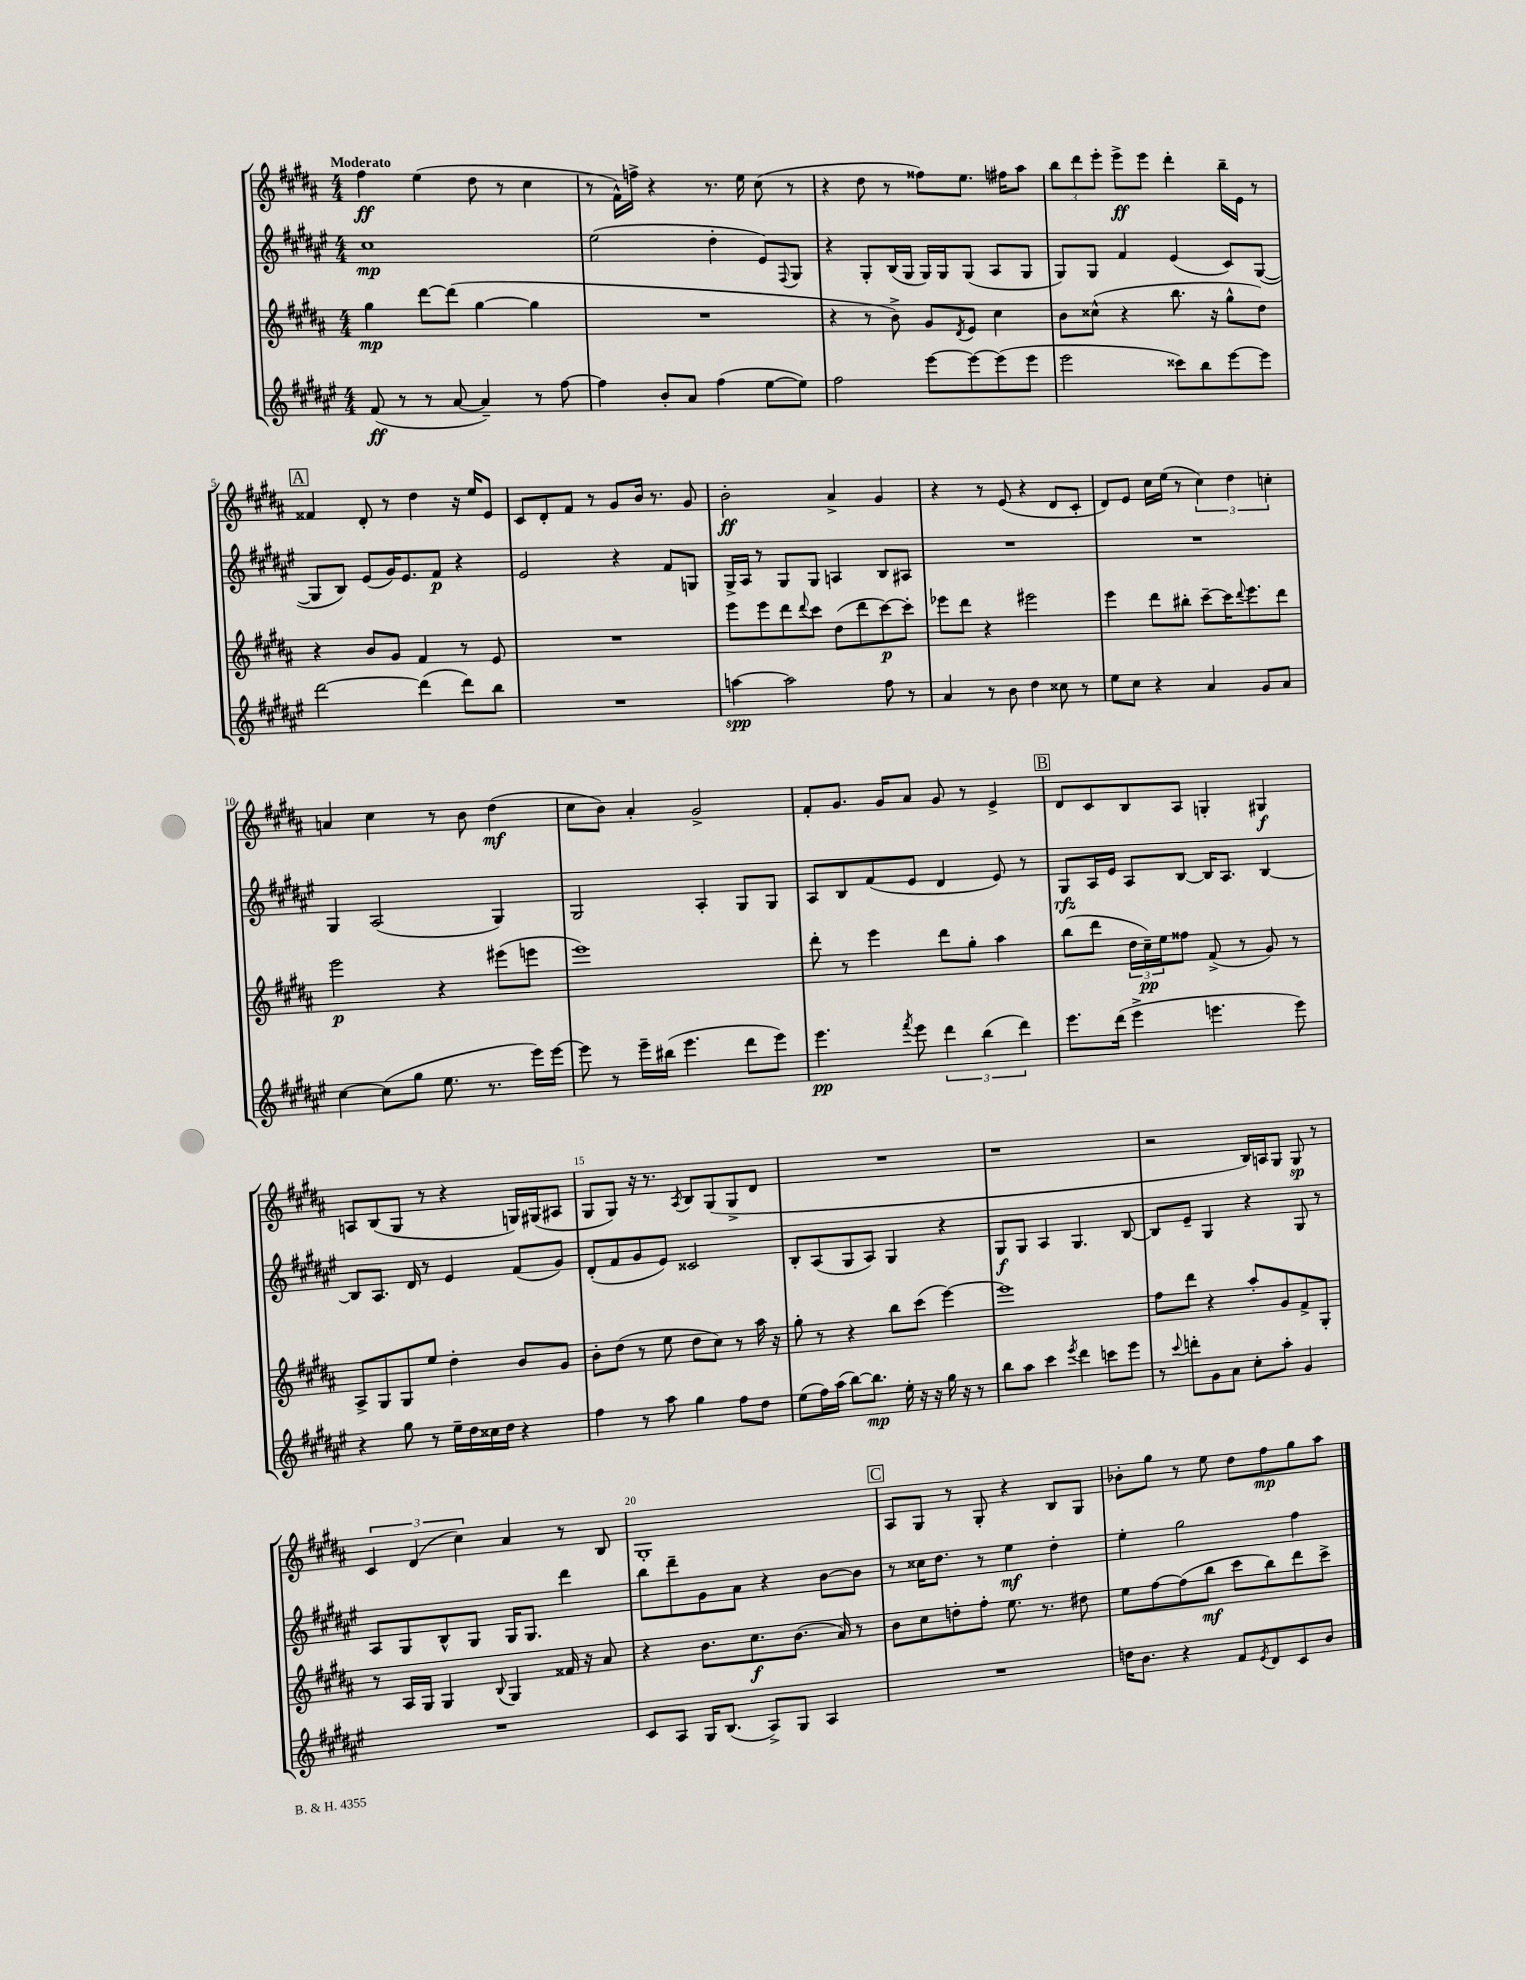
<<
\new StaffGroup <<
\new Staff = "s0" {
    \clef treble \key b \major \numericTimeSignature \time 4/4 \tempo "Moderato"
    fis''4\ff e''4( dis''8 r8 cis''4 |
    r8 fis'16-^) f''16-> r4 r8. e''16 cis''8( r8 |
    r4 dis''8 r8 fisis''8) e''8. fis''16 ais''8 |
    \tuplet 3/2 { b''8 dis'''8 e'''8-. } e'''8->\ff e'''8 dis'''4-. b''16-- e'16 r8 |
    \mark \markup { \box "A" } fisis'4 dis'8-. r8 dis''4 r16 e''16 e'8 |
    cis'8 dis'8-. fis'8 r8 gis'8 b'16 r8. gis'8 |
    b'2-.\ff ais'4-> gis'4 |
    r4 r8 e'8( r4 dis'8 cis'8-. |
    dis'8) e'8 cis''16 e''16( r8 \tuplet 3/2 { cis''4) dis''4 c''4-. } |
    a'4 cis''4 r8 b'8 dis''4\mf( |
    cis''8 b'8) ais'4-. gis'2-> |
    fis'8-. gis'8. gis'16 ais'8 gis'8 r8 e'4-> |
    \mark \markup { \box "B" } dis'8 cis'8 b8 ais8 g4-. gis4\f |
    a8 b8( gis8 r8 r4 g16) gis16( ais8 |
    gis8 gis8) r16 r8. \acciaccatura { ais8 } b8 gis8( gis8-> dis'8 |
    R1 |
    r1 |
    r2 b16) a16 gis8 gis8\sp r8 |
    \tuplet 3/2 { cis'4 dis'4( cis''4) } ais'4 r8 b8 |
    gis1-. |
    \mark \markup { \box "C" } ais8 gis8 r8 gis8-. r4 b8 gis8 |
    bes'8-. gis''8 r8 e''8 dis''8 fis''8\mp gis''8 ais''8 \bar "|." |
}
\new Staff = "s1" {
    \clef treble \key fis \major \numericTimeSignature \time 4/4
    cis''1\mp |
    eis''2( dis''4-. eis'8) \appoggiatura { fis8 } gis8 |
    r4 gis8-. b16( gis16 gis16) gis16 gis8( ais8 gis8 |
    gis8) gis8 fis'4 eis'4( cis'8) gis8~( |
    \mark \markup { \box "A" } gis8 b8) eis'8( gis'16) eis'8. fis'8\p r4 |
    eis'2 r4 fis'8 g8 |
    gis16-> ais16 r8 gis8 gis8 a4 b8 ais8 |
    R1 |
    R1 |
    gis4 ais2( gis4) |
    gis2 ais4-. gis8 gis8 |
    ais8 b8 fis'8( eis'8 dis'4 eis'8) r8 |
    \mark \markup { \box "B" } gis8\rfz ais16 eis'16 ais8 b8~ b16 ais8. b4~ |
    b8 ais8. dis'16 r8 eis'4 fis'8( gis'8) |
    dis'8-.( fis'8 gis'8 eis'8) cisis'2 |
    b8-. ais8( gis8 ais8) gis4 r4 |
    gis8\f gis8 ais4 gis4. b8~ |
    b8 eis'8-- gis4 r4 gis8 r8 |
    ais8 gis8 b8-^ gis8 gis16 gis8. dis'''4 |
    b''8 dis'''8-- gis'8 ais'8 r4 b'8~ b'8 |
    \mark \markup { \box "C" } r8 cisis''16 dis''8. r8 eis''4\mf dis''4-. |
    eis''4-. gis''2 fis''4 \bar "|." |
}
\new Staff = "s2" {
    \clef treble \key b \major \numericTimeSignature \time 4/4
    gis''4\mp dis'''8~ dis'''8( gis''4~ gis''4 |
    R1 |
    r4 r8 b'8->) gis'8 \acciaccatura { dis'8 } e'8 cis''4 |
    b'8 cisis''8-^( r4 b''8. r16 gis''8-^ dis''8) |
    \mark \markup { \box "A" } r4 b'8 gis'8 fis'4 r8 e'8 |
    R1 |
    e'''8 e'''8 dis'''8 \appoggiatura { dis'''8 } cis'''8 dis''8( dis'''8 cis'''8~\p) cis'''8-. |
    ees'''8 dis'''8 r4 eis'''2 |
    e'''4 dis'''8 bis''8-. cis'''8~-- cis'''16 \appoggiatura { dis'''8 } e'''8. dis'''8 |
    e'''2\p r4 eis'''8( e'''8 |
    e'''1) |
    dis'''8-. r8 e'''4 dis'''8 gis''8-. ais''4 |
    \mark \markup { \box "B" } b''8( dis'''8 \tuplet 3/2 { dis''16 cis''16--\pp) e''16 } fisis''8 fis'8->( r8 gis'8) r8 |
    ais8-> gis8 gis8 e''8 dis''4-. b'8 gis'8 |
    b'8-. dis''8( r8 e''8 dis''8 cis''8) r8 ais''16 r16 |
    gis''8-. r8 r4 b''8 cis'''8( e'''4~) |
    e'''1 |
    fis''8 dis'''8 r4 ais''8-. gis'8 fis'8-> gis8-. |
    r8 ais16 gis16 gis4 \appoggiatura { b8 } gis4 fisis'16 r16 ais'8 |
    r4 b'8. cis''8.\f b'8.( ais'16) r8 |
    \mark \markup { \box "C" } b'8 cis''8 d''8-. fis''8-. e''8. r8. dis''8 |
    e''8 fis''8~ fis''8( b''8\mf cis'''8 b''8) dis'''8 cis'''8-> \bar "|." |
}
\new Staff = "s3" {
    \clef treble \key fis \major \numericTimeSignature \time 4/4
    fis'8\ff( r8 r8 ais'8~ ais'4--) r8 fis''8~ |
    fis''4 b'8-. ais'8 fis''4( eis''8~ eis''8) |
    fis''2 eis'''8~ eis'''8~ eis'''8( eis'''8 |
    eis'''2 cisis'''8) b''8 eis'''8~ eis'''8 |
    \mark \markup { \box "A" } dis'''2~ dis'''4( dis'''8) b''8 |
    R1 |
    a''4~\spp a''2 fis''8 r8 |
    ais'4 r8 b'8 dis''4 cisis''8 r8 |
    eis''8 cis''8 r4 ais'4 gis'8 ais'8 |
    cis''4~ cis''8( gis''8 eis''8. r8. eis'''16) eis'''16~ |
    eis'''8 r8 eis'''16-- bis''16( eis'''4. dis'''8 eis'''8) |
    eis'''4.\pp \acciaccatura { fis'''8 } eis'''8 \tuplet 3/2 { dis'''4 b''4( dis'''4) } |
    \mark \markup { \box "B" } eis'''8. dis'''16( eis'''4-> e'''4. e'''8) |
    r4 gis''8 r8 eis''16-- dis''16 cisis''16 dis''16 r4 |
    fis''4 r8 ais''8 gis''4 fis''8 dis''8 |
    eis''8( fis''16) ais''16( b''8~) b''8.\mp eis''16-. r16 r16 gis''16 r16 r8 |
    b''8 ais''8 cis'''4 \acciaccatura { eis'''8 } dis'''4 c'''8 eis'''8 |
    r8 \appoggiatura { cis'''8 } d'''8-. gis'8 ais'8 cis''8-. ais''8-. gis'4 |
    R1 |
    cis'8 ais8 gis16 b8.( ais8->) gis8 ais4 |
    \mark \markup { \box "C" } R1 |
    d''16 b'8. r4 fis'8 \acciaccatura { eis'8 } dis'8 cis'8 b'8 \bar "|." |
}
>>
>>
\layout { \context { \Score \override BarNumber.break-visibility = ##(#f #t #t) barNumberVisibility = #(every-nth-bar-number-visible 5) } }
